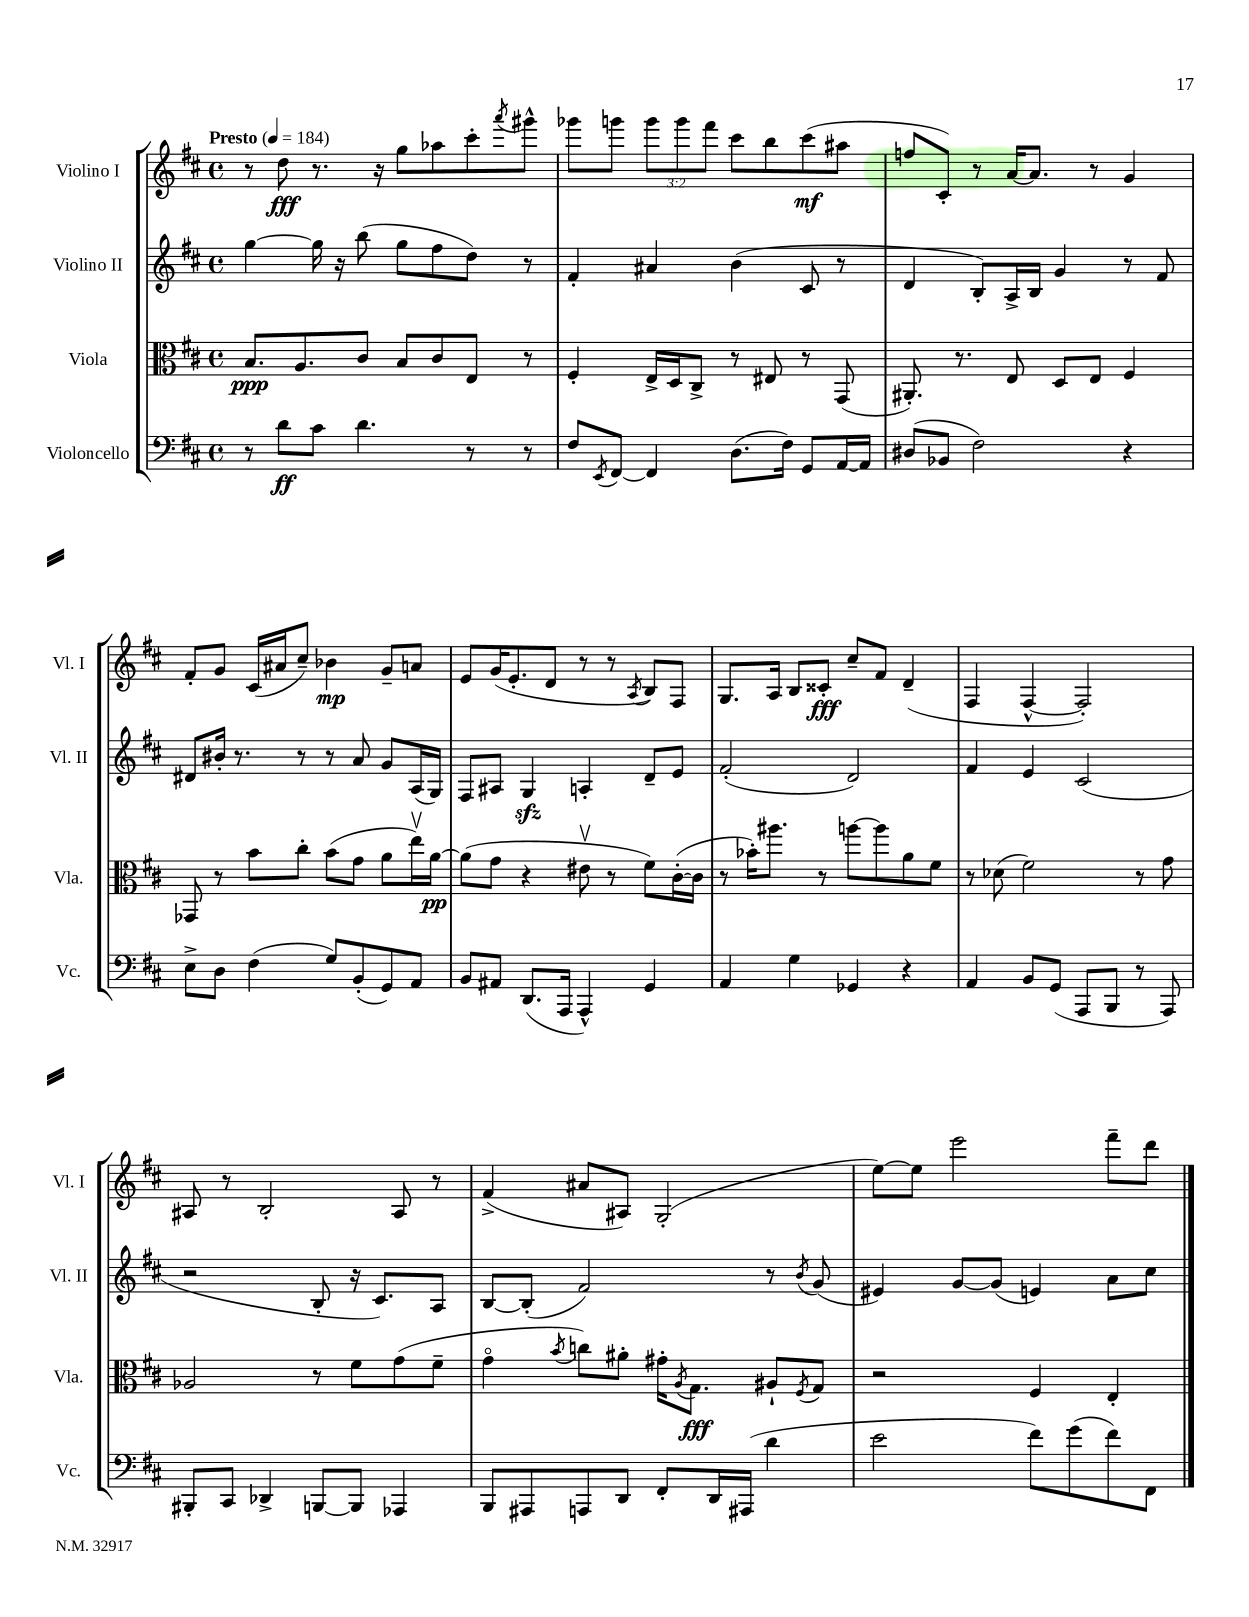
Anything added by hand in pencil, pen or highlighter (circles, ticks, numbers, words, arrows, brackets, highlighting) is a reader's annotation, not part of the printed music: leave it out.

**kern	**dynam	**kern	**dynam	**kern	**kern	**dynam
*part4	*part4	*part3	*part3	*part2	*part1	*part1
*staff4	*staff4	*staff3	*staff3	*staff2	*staff1	*staff1
*I"Violoncello	*	*I"Viola	*	*I"Violino II	*I"Violino I	*
*I'Vc.	*	*I'Vla.	*	*I'Vl. II	*I'Vl. I	*
*clefF4	*	*clefC3	*	*clefG2	*clefG2	*
*k[f#c#]	*	*k[f#c#]	*	*k[f#c#]	*k[f#c#]	*
*M4/4	*	*M4/4	*	*M4/4	*M4/4	*
*met(c)	*	*met(c)	*	*met(c)	*met(c)	*
*MM184	*	*MM184	*	*MM184	*MM184	*
=1	=1	=1	=1	=1	=1	=1
!	!	!	!	!	!LO:TX:a:B:t=Presto	!
8r	.	8.B/L	ppp	[4gg\	8r	.
8d\L	ff	.	.	.	8dd\	fff
.	.	8.A/	.	.	.	.
8c#\J	.	.	.	16gg\]	8.r	.
.	.	.	.	16r	.	.
4.d\	.	8c#/J	.	(8bb\	.	.
.	.	.	.	.	16r	.
.	.	8B/L	.	8gg\L	8gg\L	.
.	.	8c#/	.	8ff#\	8aa-X\	.
8r	.	8E/J	.	8dd\J)	8ccc#'\	.
.	.	.	.	.	8qaaa/	.
8r	.	8r	.	8r	8ggg#X^^\J	.
=2	=2	=2	=2	=2	=2	=2
8F#/L	.	4F#'/	.	4f#'/	8ggg-X\L	.
8qEE/	.	.	.	.	.	.
[8FF#/J	.	.	.	.	8gggn\J	.
4FF#/]	.	16E^/LL	.	4a#X/	12ggg\L	.
.	.	16D/J	.	.	.	.
.	.	.	.	.	12ggg\	.
.	.	8C#^/J	.	.	.	.
.	.	.	.	.	12fff#\J	.
(8.D\L	.	8r	.	(4b\	8ccc#\L	.
.	.	8E#X/	.	.	8bb\	.
16F#\Jk)	.	.	.	.	.	.
8GG/L	.	8r	.	8c#/	(8ccc#\	mf
[16AA/L	.	(8GG/	.	8r	8aa#X\J	.
16AA/JJ]	.	.	.	.	.	.
=3	=3	=3	=3	=3	=3	=3
(8D#X/L	.	8.AA#X'/)	.	4d/	8ffn/L	.
8BB-X/J	.	.	.	.	8c#'/J)	.
.	.	8.r	.	.	.	.
2F#\)	.	.	.	8B'/L)	8r	.
.	.	8E/	.	16A^/L	[16a/KL	.
.	.	.	.	16B/JJ	8.a/J]	.
.	.	8D/L	.	4g/	.	.
.	.	8E/J	.	.	8r	.
4r	.	4F#/	.	8r	4g/	.
.	.	.	.	8f#/	.	.
!!LO:LB:g=z
=4	=4	=4	=4	=4	=4	=4
8E^\L	.	8GG-X/	.	8d#X/L	8f#'/L	.
8D\J	.	8r	.	16b#X'/Jk	8g/J	.
.	.	.	.	8.r	.	.
(4F#\	.	8b\L	.	.	(16c#/LL	.
.	.	.	.	.	16a#X/J	.
.	.	8cc#'\J	.	8r	8cc#~/J)	.
8G/L)	.	(8b\L	.	8r	4b-X\	mp
(8BB'/	.	8g\J	.	8a/	.	.
8GG/)	.	8a\L	.	8g/L	8g~/L	.
8AA/J	.	16eev\L)	.	(16A/L	8an/J	.
.	.	[16a\JJ	pp	16G/JJ)	.	.
=5	=5	=5	=5	=5	=5	=5
8BB/L	.	(8a\L]	.	8F#/L	8e/L	.
8AA#X/J	.	8g\J	.	8A#X/J	(16g/K	.
.	.	.	.	.	8.e'/	.
(8.DD/L	.	4r	.	4Gzz/	.	.
.	.	.	.	.	8d/J	.
16AAA/Jk	.	.	.	.	.	.
4AAA^^/)	.	8e#Xv\	.	4An'/	8r	.
.	.	8r	.	.	8r	.
.	.	.	.	.	8qA/	.
4GG/	.	8f#\L)	.	8d~/L	8B/L)	.
.	.	([16c#'\L	.	8e/J	8F#/J	.
.	.	16c#\JJ]	.	.	.	.
=6	=6	=6	=6	=6	=6	=6
4AA/	.	8r	.	(2f#'/	8.G/L	.
.	.	16b-X'\KL)	.	.	.	.
.	.	8.aa#X\J	.	.	16A/Jk	.
4G\	.	.	.	.	8B/L	.
.	.	8r	.	.	8c##X'/J	fff
4GG-X/	.	[8aan\L	.	2d/)	8cc#~/L	.
.	.	8aa\]	.	.	8f#/J	.
4r	.	8a\	.	.	(4d~/	.
.	.	8f#\J	.	.	.	.
=7	=7	=7	=7	=7	=7	=7
4AA/	.	8r	.	4f#/	4F#/	.
.	.	(8d-X\	.	.	.	.
8BB/L	.	2f#\)	.	4e/	[4F#^^/	.
(8GG/J	.	.	.	.	.	.
8AAA/L	.	.	.	(2c#/	2F#'/])	.
8BBB/J	.	.	.	.	.	.
8r	.	8r	.	.	.	.
8AAA/)	.	8g\	.	.	.	.
!!LO:LB:g=z
=8	=8	=8	=8	=8	=8	=8
8BBB#X'/L	.	2A-X/	.	2r	8A#X/	.
8CC#/J	.	.	.	.	8r	.
4DD-X^/	.	.	.	.	2B'/	.
[8BBBn/L	.	8r	.	8B'/	.	.
8BBB/J]	.	8f#\L	.	16r	.	.
.	.	.	.	8.c#/L)	.	.
4AAA-X/	.	(8g\	.	.	8A#/	.
.	.	8f#~\J	.	8A/J	8r	.
=9	=9	=9	=9	=9	=9	=9
8BBB/L	.	4g\	.	[8B/L	(4f#^/	.
8AAA#X/	.	.	.	(8B'/J]	.	.
.	.	8qb/	.	.	.	.
8AAAn/	.	8ccn\L)	.	2f#/)	8a#X/L	.
8DD/J	.	8a#X'\J	.	.	8A#X/J)	.
8FF#'/L	.	16g#X'\KL	.	.	(2G'/	.
.	.	8qA/	.	.	.	.
.	.	8.G\J	fff	.	.	.
16DD/L	.	.	.	.	.	.
(16AAA#X/JJ	.	.	.	.	.	.
4d\	.	8A#X`/L	.	8r	.	.
.	.	8qF#/	.	8qb/	.	.
.	.	8G/J	.	(8g/	.	.
=10	=10	=10	=10	=10	=10	=10
2e\	.	2r	.	4e#X/)	[8ee\L)	.
.	.	.	.	.	8ee\J]	.
.	.	.	.	[8g/L	2eee\	.
.	.	.	.	(8g/J]	.	.
8f#\L)	.	4F#/	.	4en/)	.	.
(8g\	.	.	.	.	.	.
8f#\)	.	4E'/	.	8a\L	8fff#~\L	.
8FF#\J	.	.	.	8cc#\J	8ddd\J	.
==	==	==	==	==	==	==
*-	*-	*-	*-	*-	*-	*-
